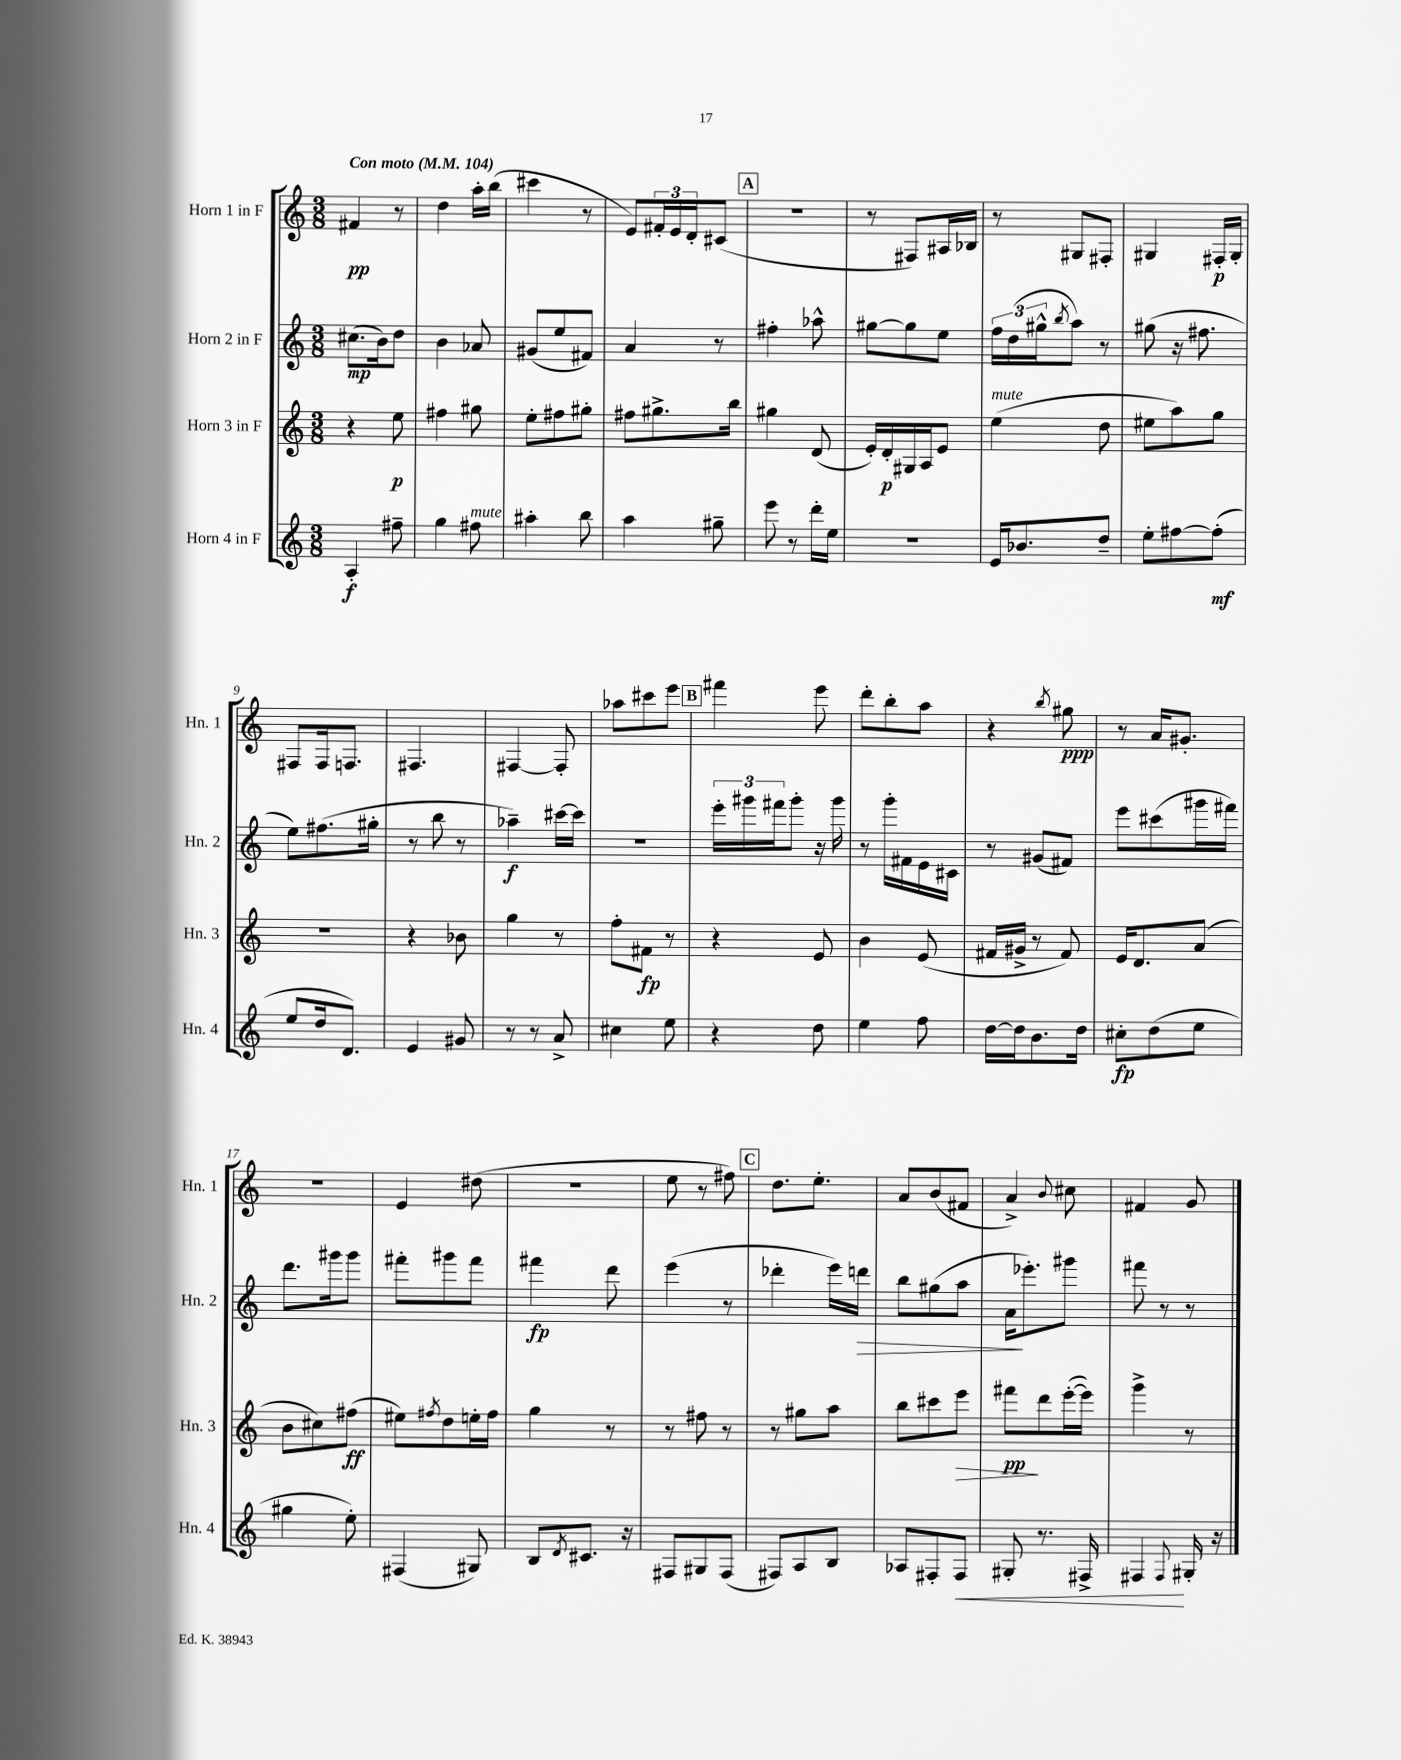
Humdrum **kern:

**kern	**dynam	**kern	**dynam	**kern	**dynam	**kern	**dynam
*part4	*part4	*part3	*part3	*part2	*part2	*part1	*part1
*staff4	*staff4	*staff3	*staff3	*staff2	*staff2	*staff1	*staff1
*I"Horn 4 in F	*	*I"Horn 3 in F	*	*I"Horn 2 in F	*	*I"Horn 1 in F	*
*I'Hn. 4	*	*I'Hn. 3	*	*I'Hn. 2	*	*I'Hn. 1	*
*clefG2	*	*clefG2	*	*clefG2	*	*clefG2	*
*k[]	*	*k[]	*	*k[]	*	*k[]	*
*M3/8	*	*M3/8	*	*M3/8	*	*M3/8	*
*MM104	*	*MM104	*	*MM104	*	*MM104	*
=1	=1	=1	=1	=1	=1	=1	=1
!	!	!	!	!	!	!LO:TX:a:B:t=Con moto	!
4A'/	f	4r	.	(8.cc#X\L	mp	4f#X/	pp
.	.	.	.	16b\k)	.	.	.
8ff#X~\	.	8ee\	p	8dd\J	.	8r	.
=2	=2	=2	=2	=2	=2	=2	=2
4gg\	.	4ff#X\	.	4b\	.	4dd\	.
!LO:TX:a:i:t=mute	!	!	!	!	!	!	!
8ff#X\	.	8gg#X\	.	8a-X/	.	16aa'\LL	.
.	.	.	.	.	.	(16bb\JJ	.
=3	=3	=3	=3	=3	=3	=3	=3
4aa#X'\	.	8ee'\L	.	(8g#X/L	.	4ccc#X\	.
.	.	8ff#X\	.	8ee/	.	.	.
8bb\	.	8gg#X'\J	.	8f#X/J)	.	8r	.
=4	=4	=4	=4	=4	=4	=4	=4
4aa\	.	8ff#X\L	.	4a/	.	8e/L)	.
.	.	8.gg#X^\	.	.	.	24f#X'/L	.
.	.	.	.	.	.	24e/	.
.	.	.	.	.	.	24d'/J	.
8gg#X~\	.	.	.	8r	.	(8c#X/J	.
.	.	16bb\Jk	.	.	.	.	.
!!LO:REH:place=s1:t=A
=5	=5	=5	=5	=5	=5	=5	=5
8eee\	.	4gg#X\	.	4ff#X'\	.	4.r	.
8r	.	.	.	.	.	.	.
16ddd'\LL	.	(8d/	.	8aa-X^^\	.	.	.
16ee\JJ	.	.	.	.	.	.	.
=6	=6	=6	=6	=6	=6	=6	=6
4.r	.	16e'/LL)	.	[8gg#X\L	.	8r	.
.	.	16d'/	p	.	.	.	.
.	.	16G#X/	.	8gg#\]	.	8F#X/L)	.
.	.	16A/J	.	.	.	.	.
.	.	8e/J	.	8ee\J	.	16A#X/L	.
.	.	.	.	.	.	16B-X/JJ	.
=7	=7	=7	=7	=7	=7	=7	=7
!	!	!LO:TX:a:i:t=mute	!	!	!	!	!
16e/KL	.	(4ee\	.	24ff\LL	.	8r	.
.	.	.	.	(24dd\	.	.	.
8.b-X/	.	.	.	.	.	.	.
.	.	.	.	24gg#X^^\J	.	.	.
.	.	.	.	8qbb/	.	.	.
.	.	.	.	8aa\J)	.	8G#X/L	.
8dd~/J	.	8dd\	.	8r	.	8F#X'/J	.
=8	=8	=8	=8	=8	=8	=8	=8
8ee'\L	.	8ee#X\L	.	(8gg#X\	.	4G#X/	.
[8ff#X\	.	8aa\)	.	16r	.	.	.
.	.	.	.	8.ff#X\	.	.	.
(8ff#'\J]	mf	8gg\J	.	.	.	16F#X'/LL	p
.	.	.	.	.	.	16G#'/JJ	.
!!LO:LB:g=z
=9	=9	=9	=9	=9	=9	=9	=9
8ee/L	.	4.r	.	8ee\L)	.	8F#X/L	.
16dd/k	.	.	.	(8.ff#X\	.	16F#/k	.
8.d/J)	.	.	.	.	.	8.Fn/J	.
.	.	.	.	16gg#X'\Jk	.	.	.
=10	=10	=10	=10	=10	=10	=10	=10
4e/	.	4r	.	8r	.	4.F#X/	.
.	.	.	.	8bb\	.	.	.
8g#X/	.	8b-X\	.	8r	.	.	.
=11	=11	=11	=11	=11	=11	=11	=11
8r	.	4gg\	.	4aa-X~\)	f	[4F#X/	.
8r	.	.	.	.	.	.	.
8a^/	.	8r	.	[16ccc#X\LL	.	8F#'/]	.
.	.	.	.	16ccc#\JJ]	.	.	.
=12	=12	=12	=12	=12	=12	=12	=12
4cc#X\	.	8ff'\L	.	4.r	.	8aa-X\L	.
.	.	8f#X\J	fp	.	.	8ccc#X\	.
8ee\	.	8r	.	.	.	8eee\J	.
!!LO:REH:place=s1:t=B
=13	=13	=13	=13	=13	=13	=13	=13
4r	.	4r	.	24eee'\LL	.	4fff#X\	.
.	.	.	.	24ggg#X\	.	.	.
.	.	.	.	24fff#X\J	.	.	.
.	.	.	.	8ggg#'\J	.	.	.
8dd\	.	8e/	.	16r	.	8eee\	.
.	.	.	.	16ggg#\	.	.	.
=14	=14	=14	=14	=14	=14	=14	=14
4ee\	.	4b\	.	8r	.	8ddd'\L	.
.	.	.	.	16ggg'\LL	.	8bb'\	.
.	.	.	.	16f#X\	.	.	.
8ff\	.	(8e/	.	16e\	.	8aa\J	.
.	.	.	.	16c#X\JJ	.	.	.
=15	=15	=15	=15	=15	=15	=15	=15
[16dd\LL	.	16f#X/LL	.	8r	.	4r	.
16dd\J]	.	16g#X^/JJ	.	.	.	.	.
8.b\	.	8r	.	(8g#X/L	.	.	.
.	.	.	.	.	.	8qbb/	.
.	.	8f#/)	.	8f#X/J)	.	8gg#X\	ppp
16dd\Jk	.	.	.	.	.	.	.
=16	=16	=16	=16	=16	=16	=16	=16
8cc#X'\L	fp	16e/KL	.	8eee\L	.	8r	.
.	.	8.d/	.	.	.	.	.
(8dd\	.	.	.	(8ccc#X\	.	16a/KL	.
.	.	.	.	.	.	8.g#X'/J	.
8ee\J	.	(8a/J	.	16ggg#X\L	.	.	.
.	.	.	.	16fff#X\JJ)	.	.	.
!!LO:LB:g=z
=17	=17	=17	=17	=17	=17	=17	=17
4gg#X\	.	8b\L	.	8.ddd\L	.	4.r	.
.	.	8cc#X\)	.	.	.	.	.
.	.	.	.	16ggg#X\k	.	.	.
8ee'\)	.	(8ff#X\J	ff	8ggg#\J	.	.	.
=18	=18	=18	=18	=18	=18	=18	=18
(4F#X/	.	8ee#X\L)	.	8fff#X'\L	.	4e/	.
.	.	8qff#X/	.	.	.	.	.
.	.	8dd\	.	8ggg#X\	.	.	.
8G#X/)	.	16een'\L	.	8fff#\J	.	(8dd#X\	.
.	.	16ff#\JJ	.	.	.	.	.
=19	=19	=19	=19	=19	=19	=19	=19
8B/L	.	4gg\	.	4fff#X\	fp	4.r	.
8qd/	.	.	.	.	.	.	.
8.c#X/J	.	.	.	.	.	.	.
.	.	8r	.	8ddd\	.	.	.
16r	.	.	.	.	.	.	.
=20	=20	=20	=20	=20	=20	=20	=20
8F#X/L	.	8r	.	(4eee\	.	8ee\	.
8G#X/	.	8ff#X\	.	.	.	8r	.
(8F#/J	.	8r	.	8r	.	8ff#X\)	.
!!LO:REH:place=s1:t=C
=21	=21	=21	=21	=21	=21	=21	=21
8F#X/L)	.	8r	.	4ddd-X'\	.	8.dd\L	.
8A/	.	8gg#X\L	.	.	.	.	.
.	.	.	.	.	.	8.ee'\J	.
8B/J	.	8aa\J	.	16eee\LL)	.	.	.
!	!	!	!	!	!LO:HP:b	!	!
.	.	.	.	16dddn\JJ	>	.	.
=22	=22	=22	=22	=22	=22	=22	=22
8A-X/L	.	8bb\L	.	8bb\L	.	8a/L	.
8F#X'/	.	8ccc#X\	.	(8gg#X\	.	(8b/	.
!	!LO:HP:b	!	!LO:HP:b	!	!	!	!
8F#/J	<	8eee\J	>	8aa\J	.	8f#X/J	.
=23	=23	=23	=23	=23	=23	=23	=23
8G#X'/	.	8fff#X\L	pp	16a\KL	.	4a^/)	.
.	.	.	.	8.eee-X'\)	]	.	.
8.r	.	8ddd\	]	.	.	.	.
.	.	.	.	.	.	8qqb/	.
.	.	([16eee'\L	.	8ggg#X\J	.	8cc#X\	.
16F#X^/	.	16eee\JJ])	.	.	.	.	.
=24	=24	=24	=24	=24	=24	=24	=24
4F#X/	.	4ggg^\	.	8fff#X\	.	4f#X/	.
.	.	.	.	8r	.	.	.
8qqF#/	.	.	.	.	.	.	.
16G#X'/	[	8r	.	8r	.	8g/	.
16r	.	.	.	.	.	.	.
==	==	==	==	==	==	==	==
*-	*-	*-	*-	*-	*-	*-	*-
